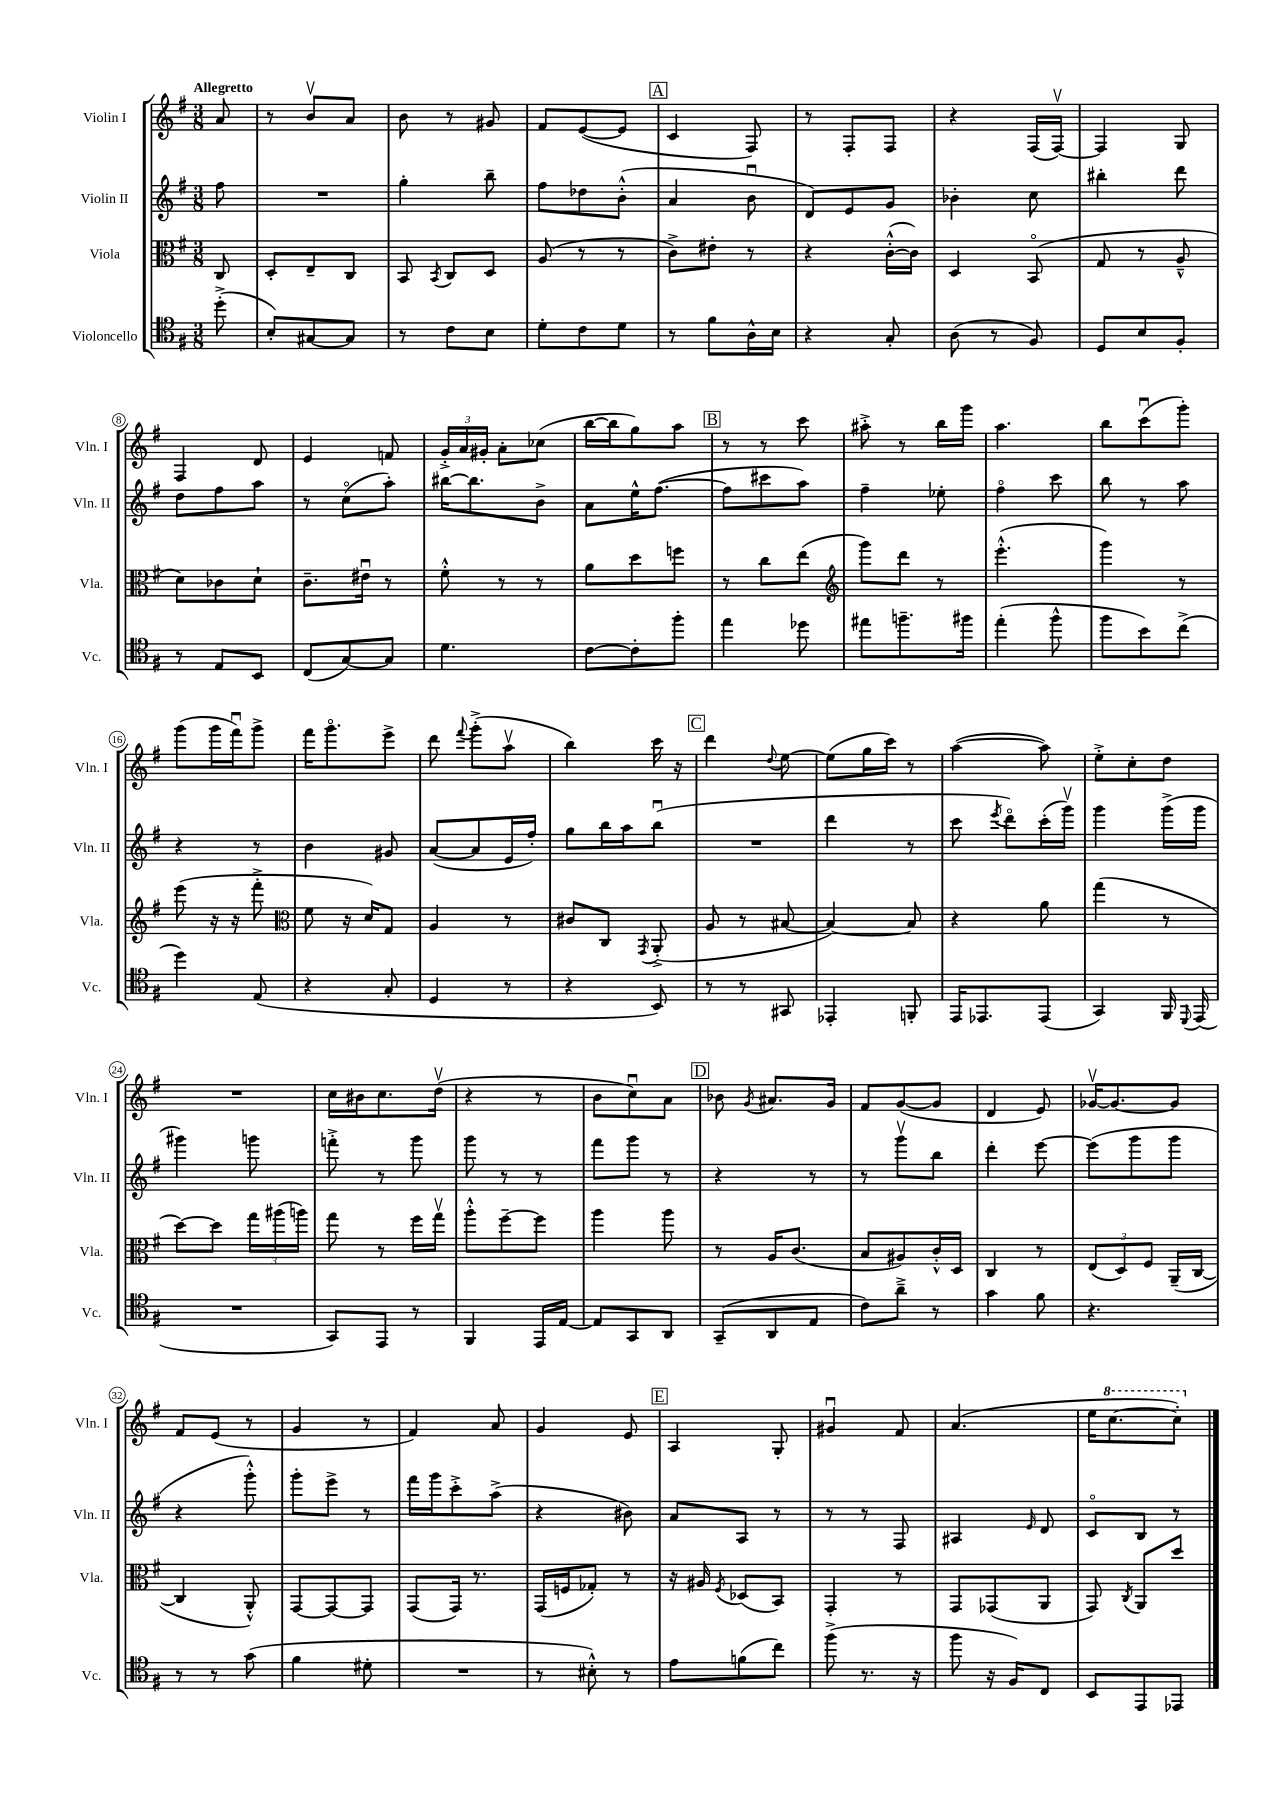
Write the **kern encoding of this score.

**kern	**kern	**kern	**kern
*part4	*part3	*part2	*part1
*staff4	*staff3	*staff2	*staff1
*I"Violoncello	*I"Viola	*I"Violin II	*I"Violin I
*I'Vc.	*I'Vla.	*I'Vln. II	*I'Vln. I
*clefC4	*clefC3	*clefG2	*clefG2
*k[f#]	*k[f#]	*k[f#]	*k[f#]
*M3/8	*M3/8	*M3/8	*M3/8
=	=	=	=
!	!	!	!LO:TX:a:B:t=Allegretto
(8dd'^\	8C/	8ff#\	8a/
=1	=1	=1	=1
8B'/L)	8D'/L	4.r	8r
[8G#X/	8E~/	.	8bv/L
8G#/J]	8C/J	.	8a/J
=2	=2	=2	=2
8r	8BB/	4gg'\	8b\
.	8qBB/	.	.
8c\L	8C/L	.	8r
8B\J	8D/J	8bb~\	8g#X/
=3	=3	=3	=3
8d'\L	(8A/	8ff#\L	8f#/L
8c\	8r	8dd-X\	([8e/
8d\J	8r	(8b'^^\J	8e/J]
!!LO:REH:place=s1:t=A
=4	=4	=4	=4
8r	8c^\L)	4a/	4c/
8f#\L	8e#X'\J	.	.
16A^^\L	8r	8bu\	8F#/)
16B\JJ	.	.	.
=5	=5	=5	=5
4r	4r	8d/L)	8r
.	.	8e/	8F#'/L
8G'/	([16c'^^\LL	8g/J	8F#/J
.	16c\JJ])	.	.
=6	=6	=6	=6
(8A\	4D/	4b-X'\	4r
8r	.	.	.
8F#/)	(8BB/	8cc\	(16F#/LL
.	.	.	[16F#v/JJ)
=7	=7	=7	=7
8D/L	8G/	4bb#X'\	4F#/]
8B/	8r	.	.
8F#'/J	8A~^^/	8ddd\	8G/
!!LO:LB:g=z
=8	=8	=8	=8
8r	8d\L)	8dd\L	4F#/
8E/L	8c-X\	8ff#\	.
8BB/J	8d`\J	8aa\J	8d/
=9	=9	=9	=9
(8C/L	8.c~\L	8r	4e/
[8G/)	.	(8cc\L	.
.	16e#Xu\Jk	.	.
8G/J]	8r	8aa'\J)	8fn/
=10	=10	=10	=10
4.d\	8f#'^^\	[16bb#X\KL	24g'^/LL
.	.	.	24a/
.	.	8.bb#\]	.
.	.	.	24g#X'/JJ
.	8r	.	8a'\L
.	8r	8b^\J	(8cc-X\J
=11	=11	=11	=11
[8c\L	8a\L	8a\L	[16bb\LL
.	.	.	16bb\J]
8c'\]	8dd\	16ee^^\K	8gg\)
.	.	([8.ff#\J	.
8ff#'\J	8ffn\J	.	8aa\J
!!LO:REH:place=s1:t=B
=12	=12	=12	=12
4ee\	8r	8ff#\L]	8r
.	8cc\L	8ccc#X\	8r
8dd-X\	(8ee\J	8aa\J)	8ccc\
=13	=13	=13	=13
*	*clefG2	*	*
8ee#X\L	8ggg\L)	4ff#~\	8aa#X'^\
8.ffn~\	8ddd\J	.	8r
.	8r	8ee-X'\	16bb\LL
16ff#X\Jk	.	.	16ggg\JJ
=14	=14	=14	=14
(4ee'\	(4.eee'^^\	4ff#\	4.aa\
8ff#^^\	.	8ccc\	.
=15	=15	=15	=15
8ff#\L	4ggg\)	8bb\	8bb\L
8b\)	.	8r	(8cccu\
(8cc^\J	8r	8aa\	8ggg'\J)
!!LO:LB:g=z
=16	=16	=16	=16
4dd\)	(8eee\	4r	(8ggg\L
.	16r	.	16ggg\L
.	16r	.	16fff#u\J)
(8E/	8fff#'^\	8r	8ggg^\J
=17	=17	=17	=17
*	*clefC3	*	*
4r	8f#\	4b\	16fff#\KL
.	.	.	8.ggg\
.	16r	.	.
.	16d/KL)	.	.
8G'/	8G/J	8g#X/	8eee^\J
=18	=18	=18	=18
4D/	4A/	([8a/L	8ddd\
.	.	.	8qqfff#/
.	.	8a/]	(8ggg'^\L
8r	8r	16e/L	8aav\J
.	.	16ff#'/JJ)	.
=19	=19	=19	=19
4r	8c#X/L	8gg\L	4bb\)
.	8C/J	16bb\L	.
.	.	16aa\J	.
.	8qGG/	.	.
8BB/)	(8AA'^/	(8bbu\J	16ccc\
.	.	.	16r
!!LO:REH:place=s1:t=C
=20	=20	=20	=20
8r	8A/	4.r	4ddd\
8r	8r	.	.
.	.	.	8qqdd/
8GG#X/	[8B#X/	.	[8ee\
=21	=21	=21	=21
4EE-X'/	4B#/_)	4ddd\	(8ee\L]
.	.	.	16gg\L
.	.	.	16ccc\JJ)
8FFn'/	8B#/]	8r	8r
=22	=22	=22	=22
16EE/KL	4r	8ccc\	([4aa\
8.EE-X/	.	.	.
.	.	8qeee/	.
.	.	8ddd\L)	.
(8EE-/J	8a\	(16ccc'\L	8aa\])
.	.	16gggv\JJ)	.
=23	=23	=23	=23
4GG/)	(4gg\	4ggg\	8ee'^\L
.	.	.	8cc'\
16FF#/	8r	(16ggg^\LL	8dd\J
8qqDD/	.	.	.
(16EE/	.	16ggg\JJ	.
!!LO:LB:g=z
=24	=24	=24	=24
4.r	[8dd\L)	4ggg#X\)	4.r
.	8dd\J]	.	.
.	24gg\LL	8gggn\	.
.	(24aa#X\	.	.
.	24aan\JJ)	.	.
=25	=25	=25	=25
8GG/L)	8gg\	8fffn'^\	16cc\LL
.	.	.	16b#X\J
8EE/J	8r	8r	8.cc\
8r	16ff#\LL	8ggg\	.
.	16ggv\JJ	.	(16ddv\Jk
=26	=26	=26	=26
4FF#/	8aa'^^\L	8ggg\	4r
.	[8ff#~\	8r	.
16EE/LL	8ff#\J]	8r	8r
[16E/JJ	.	.	.
=27	=27	=27	=27
8E/L]	4aa\	8fff#\L	8b\L
8GG/	.	8ggg\J	8ccu\)
8AA/J	8aa\	8r	8a\J
!!LO:REH:place=s1:t=D
=28	=28	=28	=28
(8GG~/L	8r	4r	8b-X\
.	.	.	8qg/
8AA/	16A/KL	.	8.a#X/L
.	(8.c/J	.	.
8E/J	.	8r	.
.	.	.	16g/Jk
=29	=29	=29	=29
8c\L)	8B/L	8r	8f#/L
8a~^\J	8A#X/)	8gggv\L	([8g/
8r	16c'^^/L	8bb\J	8g/J]
.	16D/JJ	.	.
=30	=30	=30	=30
4g\	4C/	4ddd'\	4d/
8f#\	8r	[8eee\	8e/)
=31	=31	=31	=31
4.r	(12E/L	(8eee\L]	[16g-Xv/KL
.	.	.	8.g-/_
.	12D/)	.	.
.	.	8ggg\	.
.	12F#/J	.	.
.	(16AA~/LL	8ggg\J	8g-/J]
.	[16C/JJ	.	.
!!LO:LB:g=z
=32	=32	=32	=32
8r	4C/]	4r	8f#/L
8r	.	.	(8e/J
(8g\	8AA'^^/)	8ggg'^^\)	8r
=33	=33	=33	=33
4f#\	[8GG/L	8ggg'\L	4g/
.	8GG/_	8eee^\J	.
8d#X'\	8GG/J]	8r	8r
=34	=34	=34	=34
4.r	(8GG/L	16fff#\LL	4f#/)
.	.	16ggg\J	.
.	16GG/Jk)	8ccc'^\	.
.	8.r	.	.
.	.	(8aa^\J	8a/
=35	=35	=35	=35
8r	(16GG/LL	4r	4g/
.	16Fn/J	.	.
8B#X'^^\)	8G-X'/J)	.	.
8r	8r	8b#X\)	8e/
!!LO:REH:place=s1:t=E
=36	=36	=36	=36
8e\L	16r	8a/L	4A/
.	16A#X/	.	.
.	8qF#/	.	.
(8fn\	(8D-X/L	8A/J	.
8cc\J)	8BB/J)	8r	8G'/
=37	=37	=37	=37
(8ff#^\	4GG'/	8r	4g#Xu/
8.r	.	8r	.
.	8r	8F#/	8f#/
16r	.	.	.
=38	=38	=38	=38
8ff#\	8GG/L	4A#X/	(4.a/
16r	(8GG-X/	.	.
16F#/KL)	.	.	.
.	.	16qqe/	.
8C/J	8AA/J	8d/	.
=39	=39	=39	=39
8BB/L	8GG/)	8c/L	16ee\KL
*	*	*	*8va
.	.	.	[8.ccc\
.	8qC/	.	.
8EE/	8AA/L	8B/J	.
8EE-X/J	8dd/J	8r	8ccc'\J])
*	*	*	*X8va
==	==	==	==
*-	*-	*-	*-
